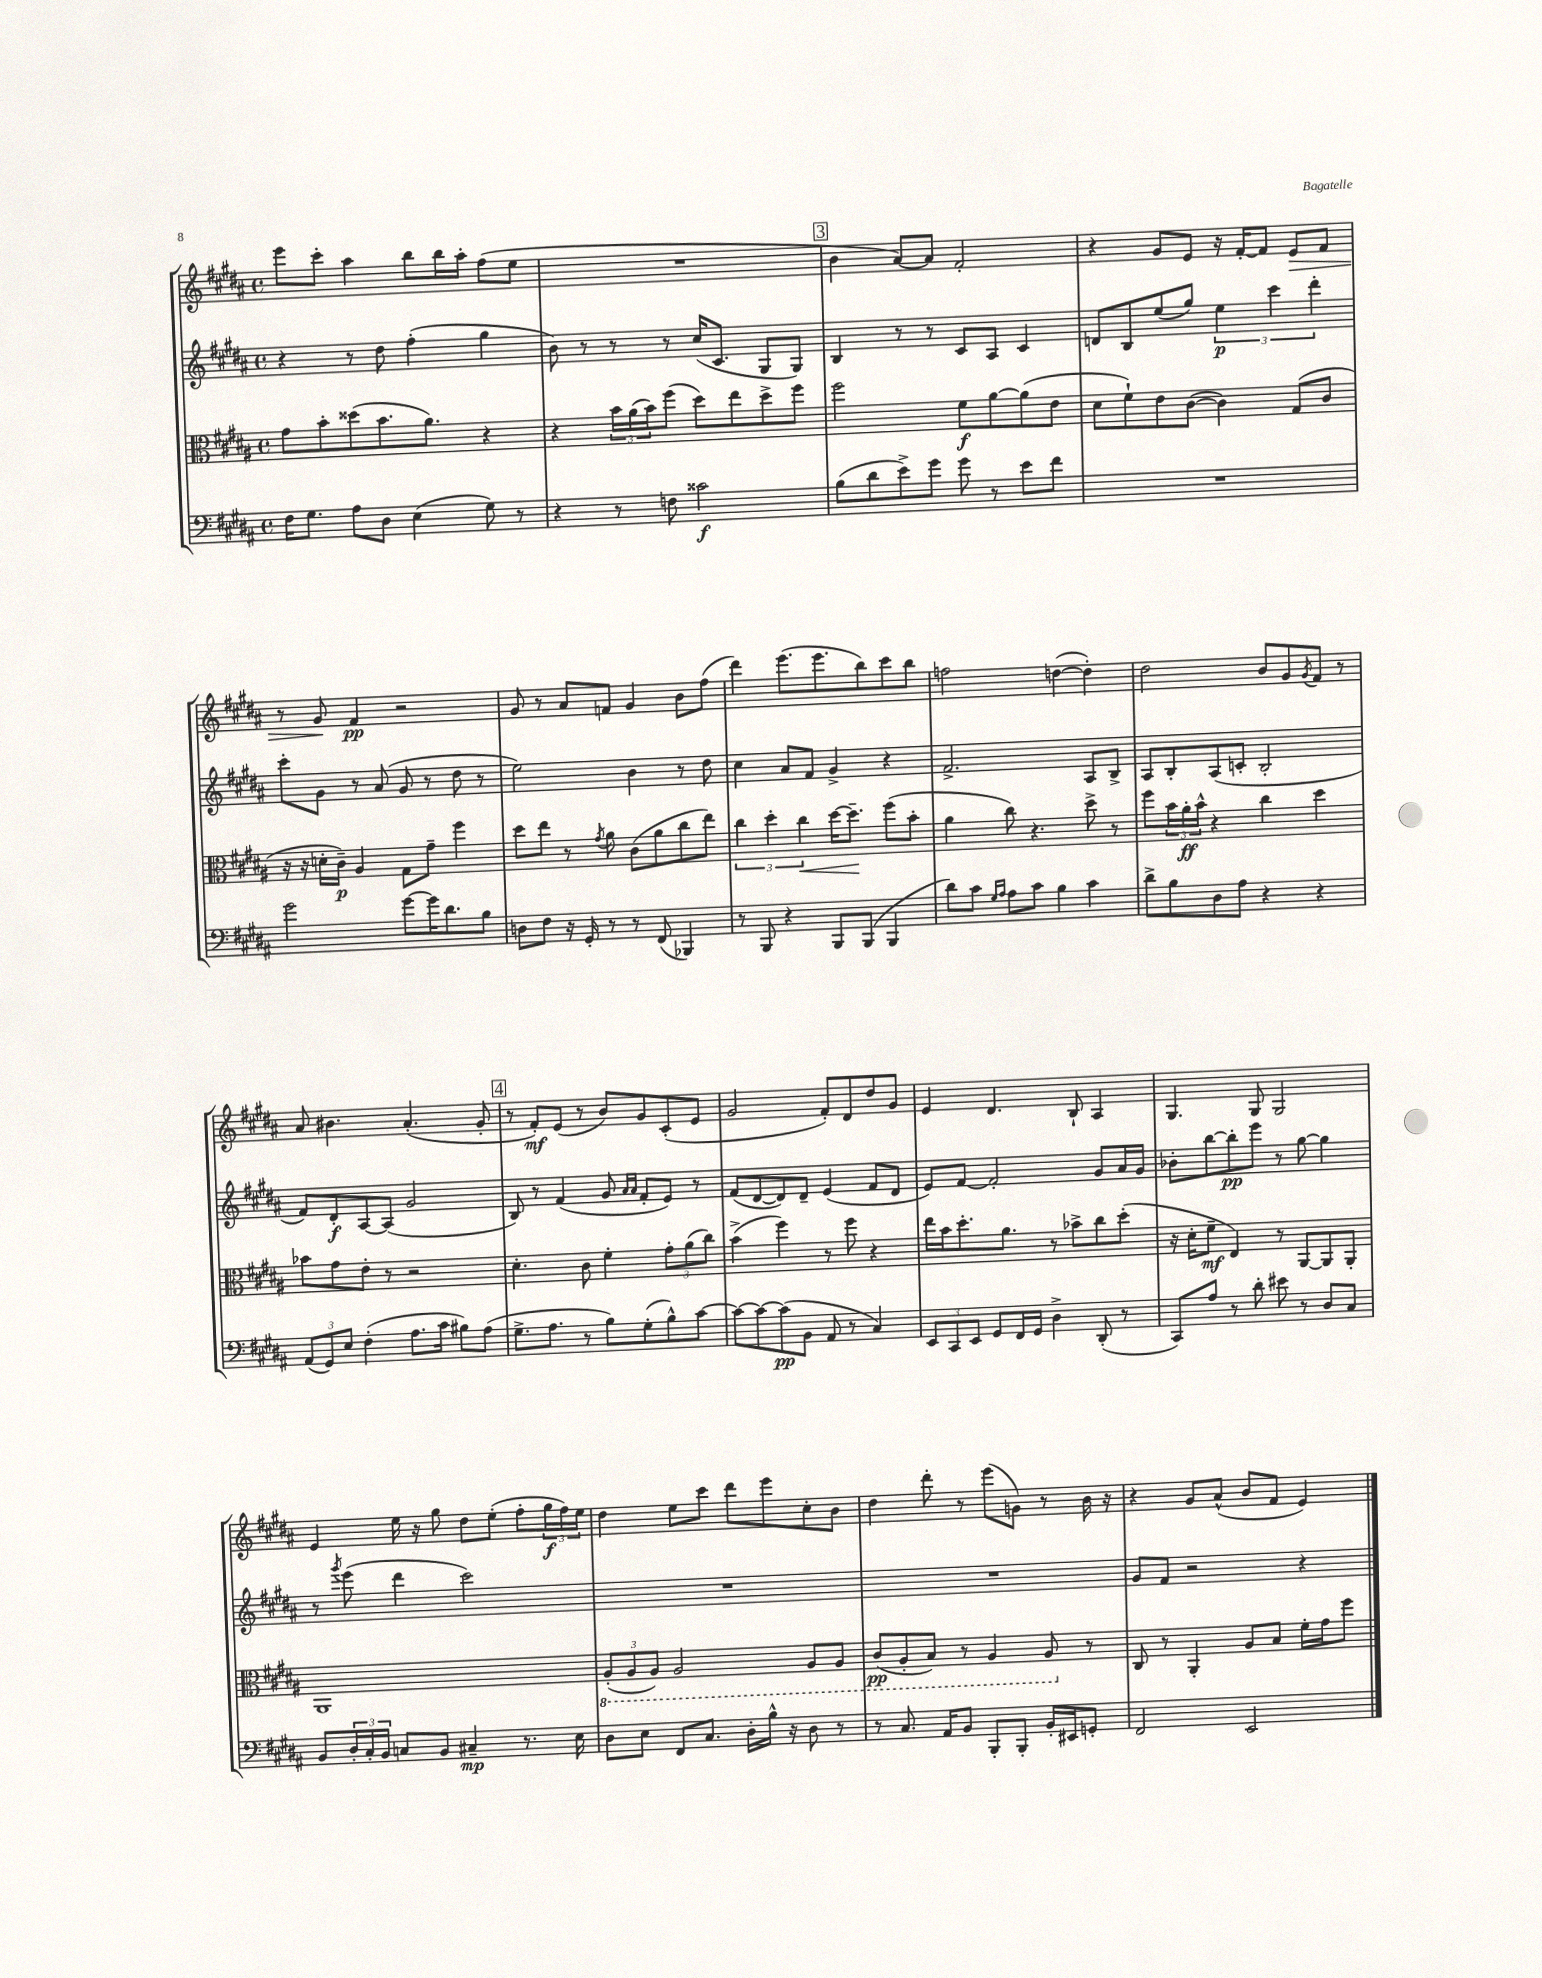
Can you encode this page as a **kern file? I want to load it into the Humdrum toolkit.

**kern	**kern	**kern	**kern
*staff4	*staff3	*staff2	*staff1
*clefF4	*clefC3	*clefG2	*clefG2
*k[f#c#g#d#a#]	*k[f#c#g#d#a#]	*k[f#c#g#d#a#]	*k[f#c#g#d#a#]
*M4/4	*M4/4	*M4/4	*M4/4
*met(c)	*met(c)	*met(c)	*met(c)
16F#\LK	8g#\L	4r	8eee\L
8.G#\J	.	.	.
.	8b'\	.	8ccc#'\J
8A#\L	(8dd##\	8r	4aa#\
8D#\J	8.b\	8dd#\	.
(4E\	.	(4ff#'\	8bb\L
.	8.a#\J)	.	.
.	.	.	16bb\L
.	.	.	16aa#'\JJ
8G#\)	4r	4gg#\	(8ff#\L
8r	.	.	8ee\J
=	=	=	=
4r	4r	8b\)	1r
.	.	8r	.
8r	24b\LL	8r	.
.	(24a#\	.	.
.	24b\J)	.	.
8F\	(8ff#\J	8r	.
2c##\	8dd#\L)	(16cc#/LK	.
.	.	8.c#/J	.
.	8ee\	.	.
.	8dd#^\	8G#/L	.
.	8ff#\J	8G#/J)	.
=	=	=	=
(8B\L	2ff#\	4B/	4b\
8d#\	.	.	.
8e^\)	.	8r	[8a#/L)
8g#\J	.	8r	8a#/]J
8g#\	8f#\L	8c#/L	2f#'/
8r	[8a#\	8A#/J	.
8e\L	(8a#\]	4c#/	.
8f#\J	8e\J	.	.
=	=	=	=
1r	8d#\L	8d/L	4r
.	8f#`\)	8B/	.
.	8e\	(8ee/	8g#/L
.	([8c#\J	8gg#/J)	8e/J
.	4c#\])	6ee\	16r
.	.	.	[16f#'/LK
.	.	.	8f#/]J
.	.	6ccc#\	.
.	(8G#/L	.	8e/L
.	.	6ddd#'\	.
.	8c#/J	.	8f#/J
=	=	=	=
2g#\	16r	8ccc#'\L	8r
.	16r	.	.
.	16d'\LL	8g#\J	8g#/
.	16c#~\JJ)	.	.
.	4A#/	8r	4f#/
.	.	(8a#/	.
[8g#\L	8G#\L	8g#/	2r
16g#\]K	8g#~\J	8r	.
8.d#\	.	.	.
.	4ff#\	8dd#\	.
8B\J	.	8r	.
=	=	=	=
8D\L	8dd#\L	2ee\)	8g#/
8F#\J	8ee\J	.	8r
16r	8r	.	8a#/L
16GG#'/	.	.	.
.	8qg#/	.	.
8r	8a#\	.	8f/J
8r	(8c#\L	4b\	4g#/
(8FF#/	8a#\	.	.
4BBB-/)	8cc#\	8r	8b\L
.	8ee\J)	8dd#\	(8ff#\J
=	=	=	=
8r	6cc#\	4cc#\	4ddd#\)
8BBB/	.	.	.
.	6dd#'\	.	.
4r	.	8a#/L	(8.eee\L
.	6cc#\	.	.
.	.	8f#/J	.
.	.	.	8.eee\
8BBB/L	[16dd#\LK	4g#^/	.
.	8.dd#~\]J	.	.
(8BBB/J	.	.	8bb\)
4BBB/	(8ff#\L	4r	8ccc#\
.	8b'\J	.	8bb\J
=	=	=	=
8d#\L)	4a#\	2.f#^/	2ff\
8c#\J	.	.	.
16qqG#/LL	.	.	.
16qqA#/JJ	.	.	.
8A#\L	8cc#\)	.	.
8c#\J	4.r	.	.
4B\	.	.	([4dd\
4c#\	8dd#^\	8A#/L	4dd'\])
.	8r	8B^/J	.
=	=	=	=
8d#^\L	8ff#\L	8A#/L	2dd#\
8B\	24b\L	8B'/	.
.	24a#'\	.	.
.	24b^^\JJ	.	.
8D#\	4r	(8A#/	.
8A#\J	.	8c'/J	.
4r	4cc#\	2B'/	8b/L
.	.	.	8g#/
.	.	.	8qg#/
4r	4dd#\	.	8f#/J
.	.	.	8r
=	=	=	=
(12AA#/L	8b-\L	8f#/L)	8a#/
12GG#/)	.	.	.
.	8g#\	8d#'/	4.b#\
12E/J	.	.	.
(4F#'\	8e'\J	[8A#/	.
.	8r	(8A#/]J	.
8.A#\L	2r	2g#/	(4.a#'/
16c#\Jk	.	.	.
8B#\L)	.	.	.
(8A#\J	.	.	8g#'/
=	=	=	=
8.G#^\L	4.d#'\	8B/)	8r
.	.	8r	8f#'/L)
8.A#\J	.	.	.
.	.	(4f#/	(8e/J
8r	8c#\	.	8r
8B\L)	4f#'\	8g#/	8b/L)
.	.	16qqa#/LL	.
.	.	16qqa#/JJ	.
(8G#'\	.	8f#'/L	8g#/
8B^^\)	12g#'\L	8e/J)	(8c#'/
.	(12a#\	.	.
[8c#\J	.	8r	8e/J
.	12cc#\J)	.	.
=	=	=	=
8c#\_L	(4b^\	(8f#/L	2g#/
8c#\_	.	[8d#/	.
(8c#\]	4ff#\)	8d#/])	.
8BB\J	.	8d#~/J	.
8AA#/	8r	(4e/	8f#'/L)
8r	8ff#\	.	8d#/
4C#/)	4r	8f#/L	8dd#/
.	.	8d#/J	8g#/J
=	=	=	=
12EE/L	16ee\LL	8e/L)	4e/
.	16b\J	.	.
12CC#/	.	.	.
.	8.dd#'\	[8f#/J	.
12EE/J	.	.	.
8GG#/L	.	2f#'/]	4.d#/
.	8.a#\J	.	.
16FF#/L	.	.	.
16GG#/JJ	.	.	.
4D#^\	8r	.	.
.	8b-^\L	.	8B`/
(8DD#'/	8cc#\	8g#/L	4A#/
8r	(8dd#'\J	16a#/L	.
.	.	16g#/JJ	.
=	=	=	=
8CC#/L)	16r	8b-'\L	4.G#/
.	16d#'\LK	.	.
8A#/J	8f#~\J	[8bb\	.
8r	4E/)	8bb'\]	.
8d#'\	.	8eee\J	8G#/
8e#\	8r	8r	2G#/
8r	[8AA#/L	[8gg#\	.
8D#/L	8AA#/]	4gg#\]	.
8C#/J	8AA#'/J	.	.
=	=	=	=
8BB/L	1AA#	8r	4e/
.	.	8qggg#/	.
24D#'/L	.	(8eee\	.
24C#'/	.	.	.
24BB/JJ	.	.	.
8C/L	.	4ddd#\	16ee\
.	.	.	16r
8BB/J	.	.	8gg#\
4C#~/	.	2ccc#\)	8dd#\L
.	.	.	(8ee'\J
8.r	.	.	8ff#'\L
.	.	.	24gg#\L
.	.	.	24ff#\)
16E\	.	.	.
.	.	.	24ee\JJ
=	=	=	=
8D#\L	(12AA#'/L	1r	4dd#\
.	12AA#/	.	.
8E\J	.	.	.
.	12AA#/J)	.	.
8FF#/L	2AA#/	.	8ee\L
8.C#/J	.	.	8ccc#\J
.	.	.	8ddd#\L
16D#'\LL	.	.	.
16B^^\JJ	.	.	8eee\
16r	.	.	.
8D#\	8AA#/L	.	8cc#'\
8r	8AA#/J	.	8b\J
=	=	=	=
8r	(8C#/L	1r	4dd#\
8.C#/	8AA#'/	.	.
.	8BB/J)	.	8ddd#'\
16AA#/LK	.	.	.
8BB/J	8r	.	8r
8BBB'/L	4AA#/	.	(8eee\L
8BBB'/J	.	.	8g\J)
16BB'/LL	8AA#/	.	8r
16EE#/J	.	.	.
8GG'/J	8r	.	16b\
.	.	.	16r
=	=	=	=
2FF#/	8C#/	8g#/L	4r
.	8r	8f#/J	.
.	4AA#'/	2r	8g#/L
.	.	.	(8a#^^/J
2EE/	8A#/L	.	8b/L
.	8B/J	.	8f#/J
.	16f#'\LL	4r	4e/)
.	16g#\J	.	.
.	8ff#\J	.	.
==	==	==	==
*-	*-	*-	*-
